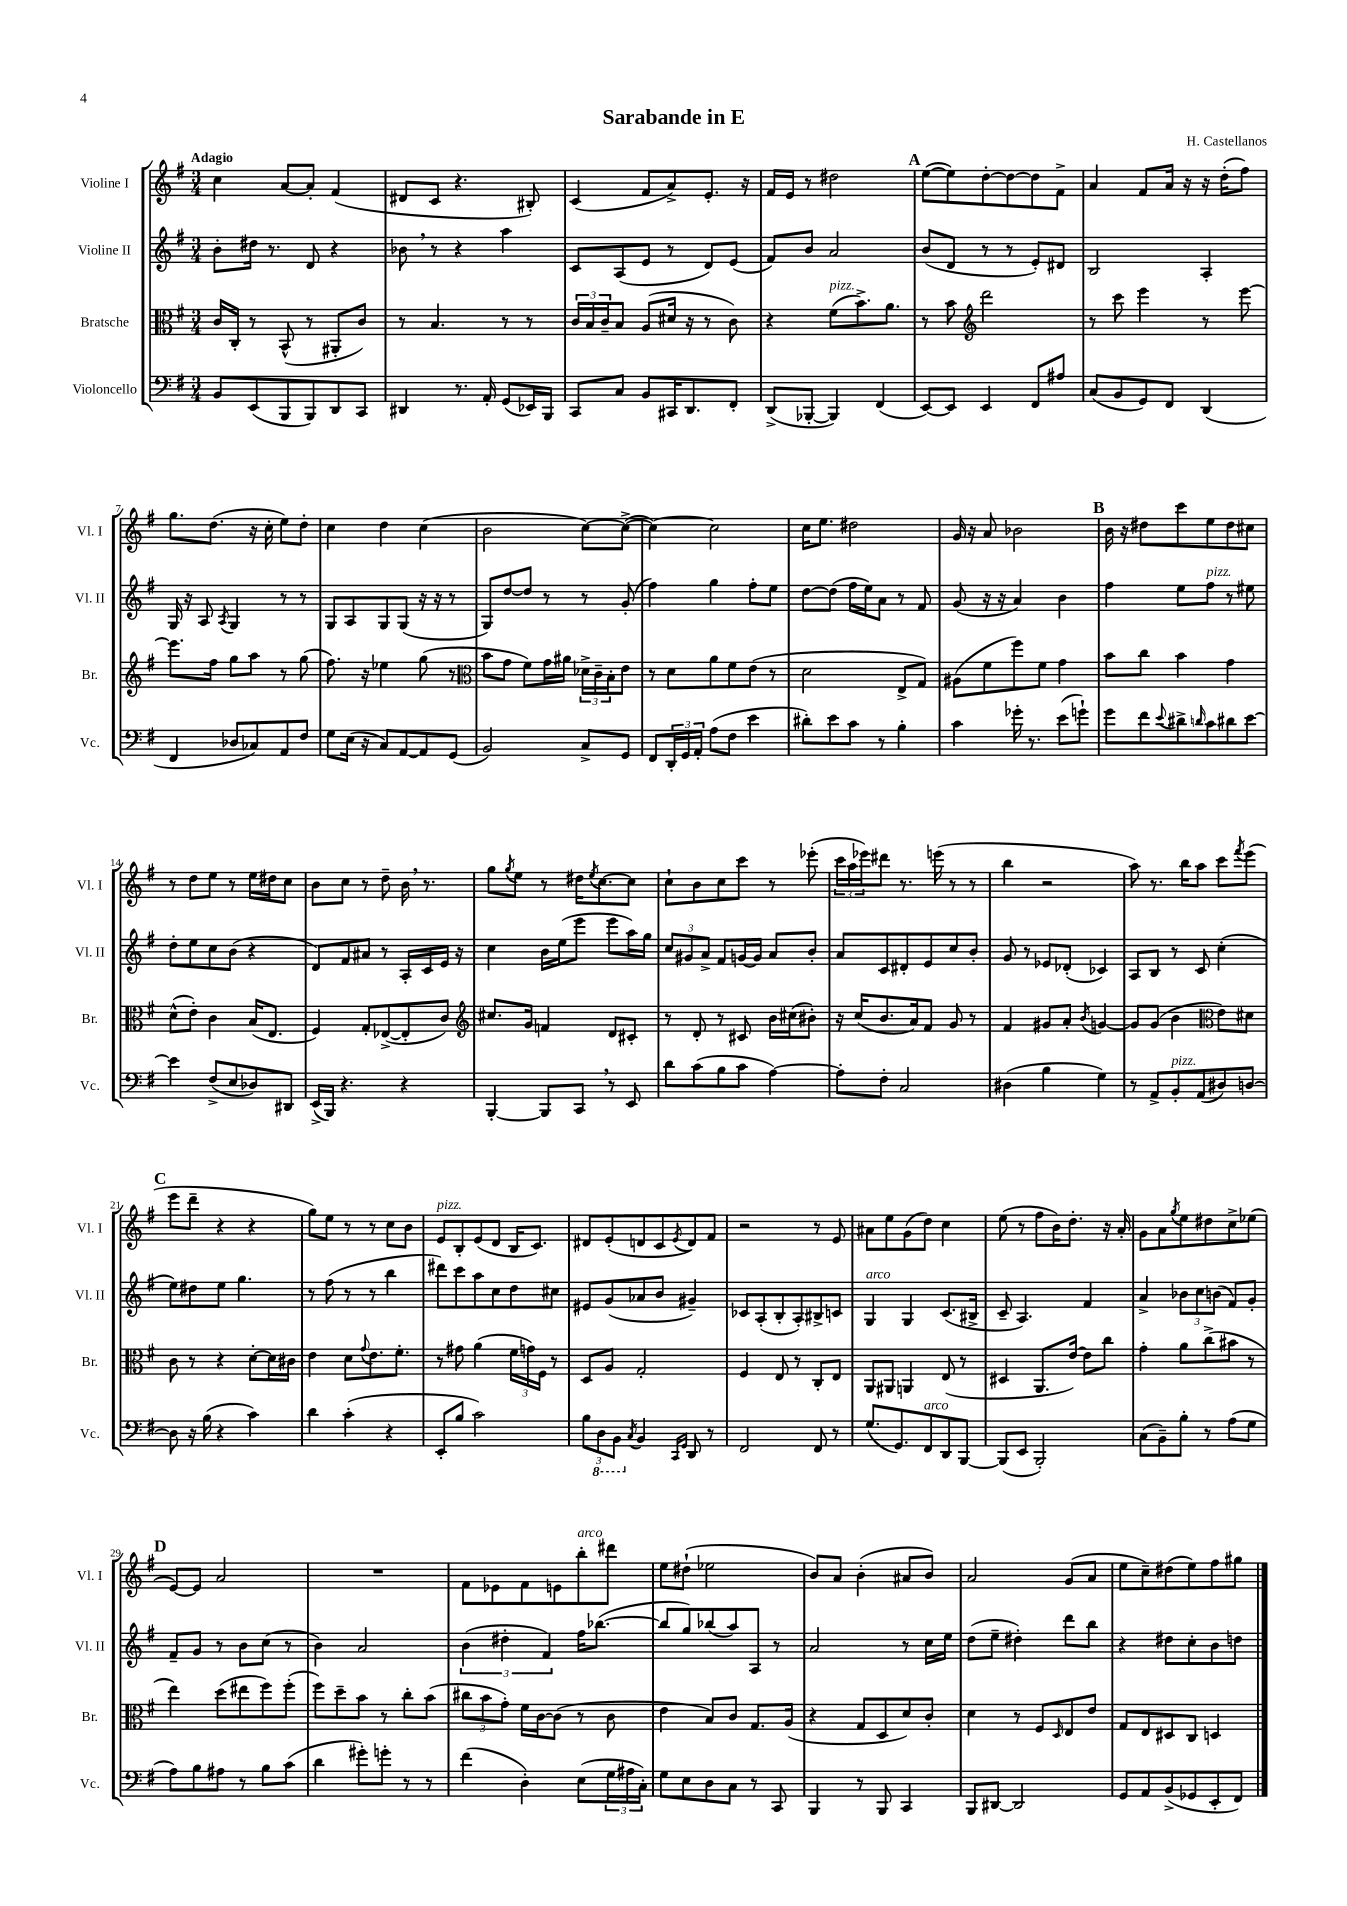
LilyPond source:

\header { title = "Sarabande in E" composer = "H. Castellanos" }
<<
\new StaffGroup <<
\new Staff = "s0" \with { instrumentName = "Violine I" shortInstrumentName = "Vl. I" } {
    \clef treble \key g \major \numericTimeSignature \time 3/4 \tempo "Adagio"
    c''4 a'8~ a'8-. fis'4( |
    dis'8 c'8 r4. bis8-.) |
    c'4( fis'8 a'8->) e'8.-. r16 |
    fis'16 e'16 r8 dis''2 |
    \mark \markup { \bold "A" } e''8~( e''8) d''8~-. d''8~ d''8 fis'8-> |
    a'4 fis'8 a'16 r16 r16 d''16-.( fis''8) |
    g''8. d''8.( r16 c''16-. e''8) d''8-. |
    c''4 d''4 c''4( |
    b'2 c''8~) c''8~->( |
    c''4~) c''2 |
    c''16 e''8. dis''2 |
    g'16 r16 a'8 bes'2 |
    \mark \markup { \bold "B" } b'16 r16 dis''8 c'''8 e''8 dis''8 cis''8 |
    r8 d''8 e''8 r8 e''16 dis''16 c''8 |
    b'8 c''8 r8 d''8-- b'16 \breathe r8. |
    g''8 \acciaccatura { g''8 } e''8 r8 dis''16 \acciaccatura { e''8 } c''8.~ c''8 |
    c''8-! b'8 c''8 c'''8 r8 ees'''8-.( |
    \tuplet 3/2 { c'''16 a''16 ees'''16) } dis'''8 r8. e'''16( r8 r8 |
    b''4 r2 |
    a''8) r8. b''16 a''8 c'''8 \acciaccatura { fis'''8 } e'''8( |
    \mark \markup { \bold "C" } e'''8 d'''8-- r4 r4 |
    g''8) e''8 r8 r8 c''8 b'8 |
    e'8^\markup { \italic "pizz." } b8-. e'8( d'8 b16 c'8.) |
    dis'8 e'8-.( d'8 c'8 \acciaccatura { e'8 } d'8) fis'8 |
    r2 r8 e'8 |
    ais'8 e''8 g'8( d''8) c''4 |
    e''8( r8 fis''8 b'16) d''8.-. r16 a'16-. |
    g'8 a'8 \acciaccatura { g''8 } e''8 dis''8 c''8-> ees''8( |
    \mark \markup { \bold "D" } e'8~) e'8 a'2 |
    R2. |
    fis'8 ees'8 fis'8 e'8 b''8-.^\markup { \italic "arco" } dis'''8 |
    e''8 dis''8-!( ees''2 |
    b'8) a'8 b'4-.( ais'8 b'8) |
    a'2 g'8( a'8 |
    e''8 c''8--) dis''8( e''8) fis''8 gis''8 \bar "|." |
}
\new Staff = "s1" \with { instrumentName = "Violine II" shortInstrumentName = "Vl. II" } {
    \clef treble \key g \major \numericTimeSignature \time 3/4
    b'8-. dis''16 r8. d'8 r4 |
    bes'8 \breathe r8 r4 a''4 |
    c'8 a8( e'8 r8 d'8) e'8( |
    fis'8) b'8 a'2 |
    \mark \markup { \bold "A" } b'8( d'8 r8 r8 e'8-.) dis'8 |
    b2 a4-. |
    g16 r16 a8 \acciaccatura { a8 } g4 r8 r8 |
    g8 a8 g8 g8( r16 r16 r8 |
    g8) d''8~ d''8 r8 r8 g'8-.( |
    fis''4) g''4 fis''8-. e''8 |
    d''8~ d''8( fis''16 e''16) a'8 r8 fis'8 |
    g'8( r16 r16 a'4) b'4 |
    \mark \markup { \bold "B" } fis''4 e''8 fis''8^\markup { \italic "pizz." } r8 eis''8 |
    d''8-. e''8 c''8 b'8( r4 |
    d'8) fis'8 ais'8 r8 a16-. c'16 e'16 r16 |
    c''4 b'16 e''16( e'''8 e'''8 a''16) g''16 |
    \tuplet 3/2 { c''8 gis'8 a'8-> } fis'8 g'16~ g'16 a'8 b'8-. |
    a'8 c'8 dis'8-. e'8 c''8 b'8-. |
    g'8 r8 ees'8 des'8-.( ces'4) |
    a8 b8 r8 c'8 c''4-.( |
    \mark \markup { \bold "C" } e''8) dis''8 e''8 g''4. |
    r8 fis''8( r8 r8 b''4 |
    dis'''8) c'''8 a''8 c''8 d''8 cis''8 |
    eis'8 g'8( aes'8 b'8 gis'4--) |
    ces'8 a8-.( b8-. a8-.) bis8-> c'8 |
    g4^\markup { \italic "arco" } g4 c'8.( bis16-> |
    c'8-- a4.) fis'4 |
    a'4-> \tuplet 3/2 { bes'8 c''8 b'8( } fis'8) g'8-. |
    \mark \markup { \bold "D" } fis'8-- g'8 r8 b'8 c''8( r8 |
    b'4) a'2 |
    \tuplet 3/2 { b'4( dis''4-. fis'4) } fis''16 bes''8.~( |
    bes''8 g''8) bes''8( a''8) a8 r8 |
    a'2 r8 c''16 e''16 |
    d''8( e''8-- dis''4-.) d'''8 b''8 |
    r4 dis''8 c''8-. b'8 d''8 \bar "|." |
}
\new Staff = "s2" \with { instrumentName = "Bratsche" shortInstrumentName = "Br." } {
    \clef alto \key g \major \numericTimeSignature \time 3/4
    c'16 c16-. r8 b,8-^( r8 ais,8-. c'8) |
    r8 b4. r8 r8 |
    \tuplet 3/2 { c'16 b16 c'16-- } b8 a8( dis'16 r16 r8 c'8) |
    r4 fis'8^\markup { \italic "pizz." }( b'8.->) a'8. |
    \mark \markup { \bold "A" } r8 b'8 \clef treble d'''2 |
    r8 c'''8 e'''4 r8 e'''8~ |
    e'''8. fis''16 g''8 a''8 r8 g''8( |
    fis''8.) r16 ees''4 g''8( r8 |
    \clef alto b'8 g'8 fis'8) g'16 ais'16 \tuplet 3/2 { des'16-> c'16-- b16-. } e'8 |
    r8 d'8 a'8 fis'8 e'8( r8 |
    d'2 e8-> g8) |
    ais8( fis'8 fis''8) fis'8 g'4 |
    \mark \markup { \bold "B" } b'8 c''8 b'4 g'4 |
    d'8-^( e'8-.) c'4 b16( e8. |
    fis4) g8-. ees8~->( ees8-. c'8) |
    \clef treble cis''8. g'16 f'4 d'8 cis'8-. |
    r8 d'8-. r8 cis'8 b'16 cis''16( bis'8-.) |
    r16 c''16( b'8. a'16) fis'8 g'8 r8 |
    fis'4 gis'8 a'8-. \acciaccatura { b'8 } g'4~ |
    g'8 g'8( b'4 \clef alto e'8) dis'8 |
    \mark \markup { \bold "C" } c'8 r8 r4 d'8~-. d'16 cis'16 |
    e'4 d'8 \appoggiatura { g'8 } e'8. fis'8.-. |
    r8 gis'8 a'4( \tuplet 3/2 { fis'16 g'16) fis16 } r8 |
    d8 a8 g2-. |
    fis4 e8 r8 c8-. e8 |
    a,8 ais,8 a,4 e8( r8 |
    dis4 a,8. e'16~) e'8 c''8 |
    g'4-. a'8 c''8->( bis'8 r8 |
    \mark \markup { \bold "D" } e''4) d''8( eis''8 fis''8) fis''8-.( |
    fis''8) d''8-- b'8 r8 c''8-. b'8( |
    \tuplet 3/2 { cis''8 b'8 g'8-.) } fis'16 c'16~ c'8( r8 c'8 |
    e'4 b8) c'8 g8. a16( |
    r4 g8 d8 d'8) c'8-. |
    d'4 r8 fis8 \grace { d16 } e8 e'8 |
    g8 e8 dis8 c8 d4 \bar "|." |
}
\new Staff = "s3" \with { instrumentName = "Violoncello" shortInstrumentName = "Vc." } {
    \clef bass \key g \major \numericTimeSignature \time 3/4
    b,8 e,8( b,,8 b,,8) d,8 c,8 |
    dis,4 r8. a,16-. g,8( ees,16) b,,16 |
    c,8 c8 b,8 cis,16 d,8. fis,8-. |
    d,8->( bes,,8~-. bes,,4) fis,4( |
    \mark \markup { \bold "A" } e,8~) e,8 e,4 fis,8 ais8 |
    c8( b,8 g,8) fis,8 d,4( |
    fis,4 des8 ces8) a,8 fis8 |
    g8 e16( r16 c8) a,8~ a,8 g,8( |
    b,2) c8-> g,8 |
    fis,8 \tuplet 3/2 { d,16-. g,16 a,16-. } a8( fis8 e'4 |
    dis'8-.) e'8 c'8 r8 b4-. |
    c'4 ges'16-. r8. e'8( g'8-!) |
    \mark \markup { \bold "B" } g'8 fis'8 \appoggiatura { e'8 } dis'8-> \grace { d'16 } c'8 dis'8 e'8~ |
    e'4 fis8->( e8 des8) dis,8 |
    e,16->( b,,16) r4. r4 |
    b,,4~-. b,,8 c,8 \breathe r8 e,8 |
    d'8 c'8( b8 c'8 a4~) |
    a8-. fis8-. c2 |
    dis4( b4 g4) |
    r8 a,8-> b,8-.^\markup { \italic "pizz." } a,8( dis8) d8~ |
    \mark \markup { \bold "C" } d8 r16 b16( r4 c'4) |
    d'4 c'4-.( r4 |
    e,8-. b8 c'2) |
    \tuplet 3/2 { b8 \ottava #-1 d,8 b,,8 \ottava #0 } \acciaccatura { c8 } b,4 \grace { c,16 g,16 } d,8 r8 |
    fis,2 fis,8 r8 |
    g8.( g,8.) fis,8^\markup { \italic "arco" } d,8 b,,8~ |
    b,,8( e,8 b,,2-.) |
    c8( b,8--) b8-. r8 a8( g8 |
    \mark \markup { \bold "D" } a8) b8 ais8 r8 b8 c'8( |
    d'4 gis'8-.) g'8-. r8 r8 |
    fis'4( d4-.) e8( \tuplet 3/2 { g16 ais16 c16-.) } |
    g8 e8 d8 c8 r8 c,8 |
    b,,4 r8 b,,8 c,4 |
    b,,8 dis,8~ dis,2 |
    g,8 a,8 b,8->( ges,8 e,8-. fis,8) \bar "|." |
}
>>
>>
